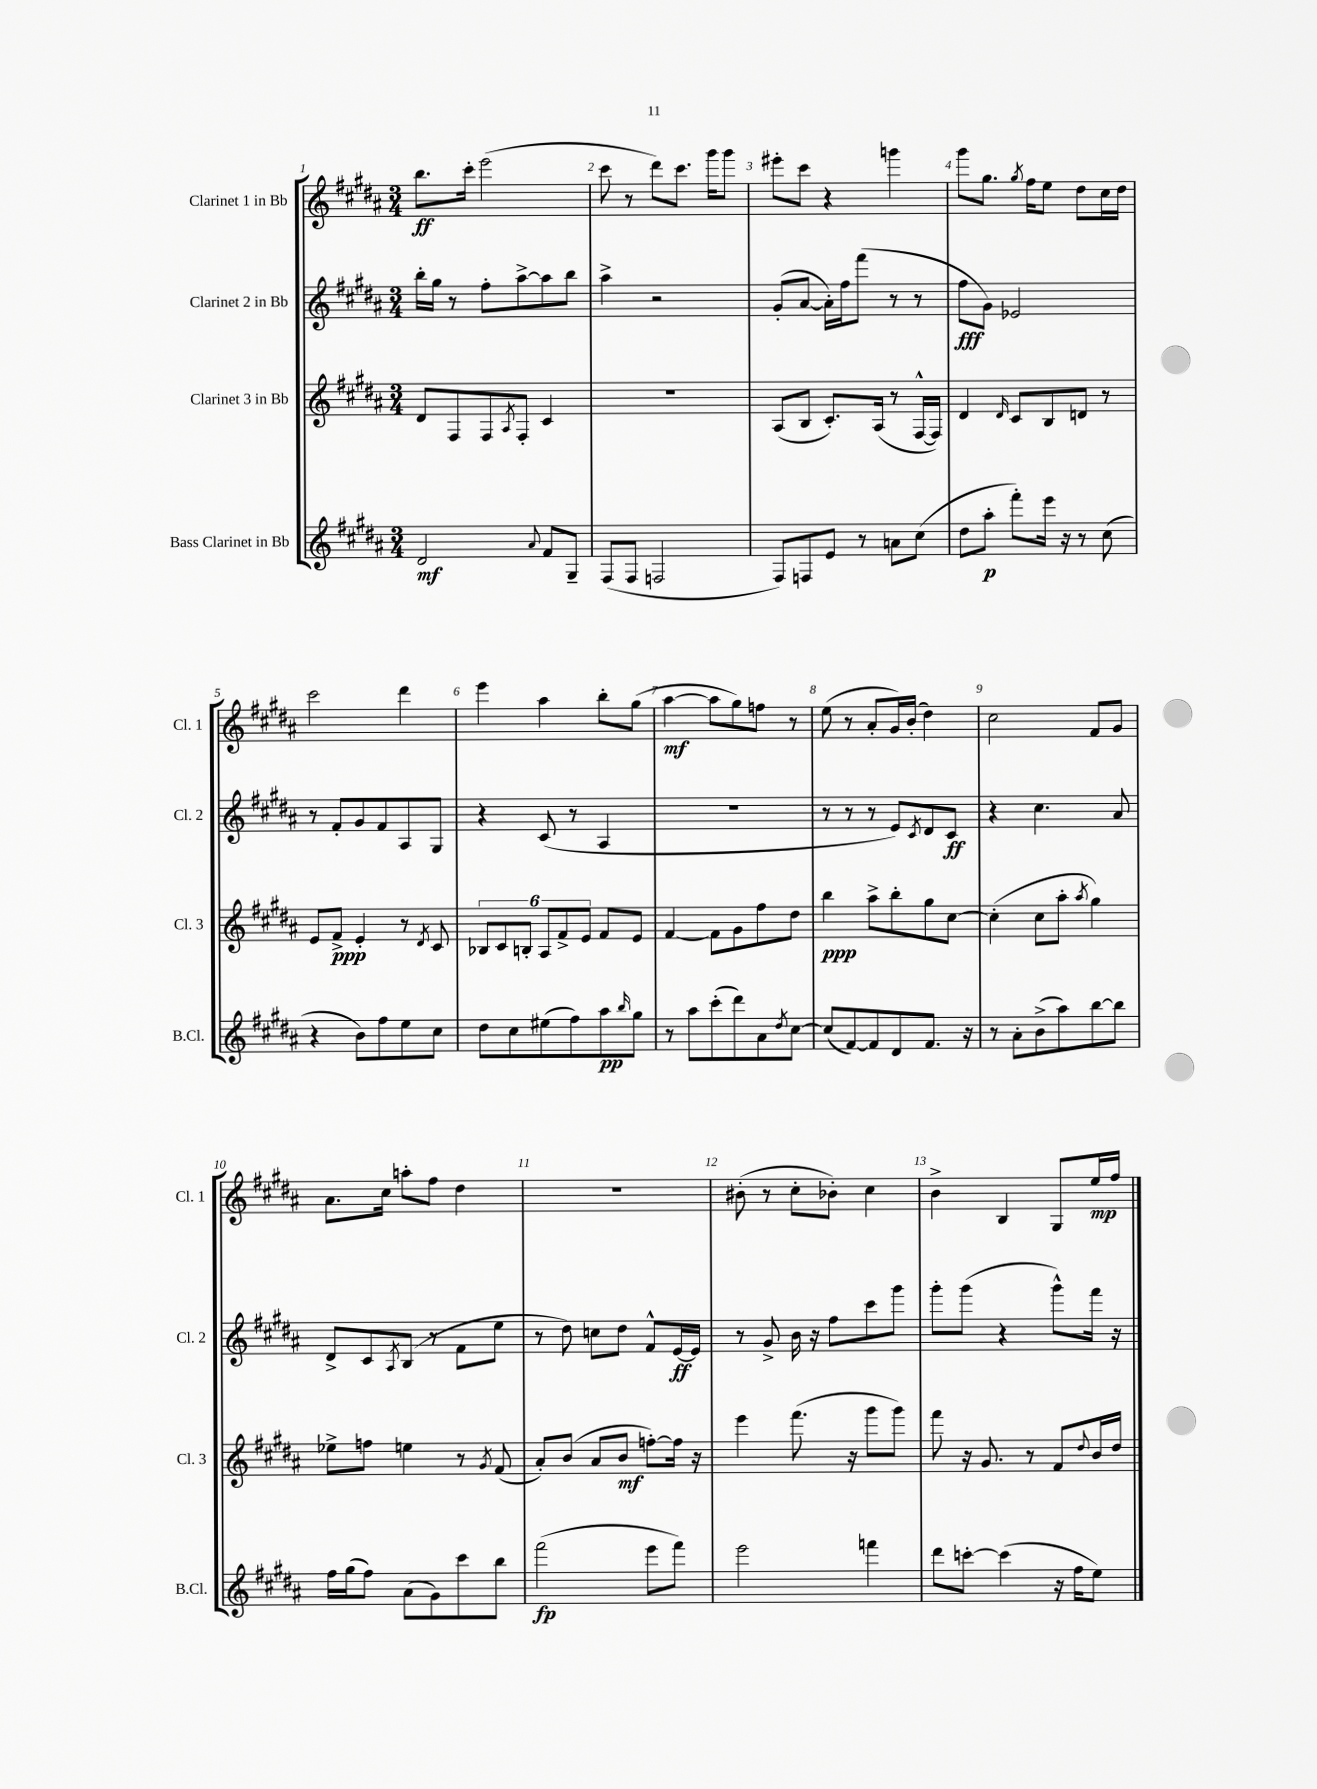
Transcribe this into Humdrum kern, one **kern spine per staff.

**kern	**dynam	**kern	**dynam	**kern	**dynam	**kern	**dynam
*part4	*part4	*part3	*part3	*part2	*part2	*part1	*part1
*staff4	*staff4	*staff3	*staff3	*staff2	*staff2	*staff1	*staff1
*I"Bass Clarinet in Bb	*	*I"Clarinet 3 in Bb	*	*I"Clarinet 2 in Bb	*	*I"Clarinet 1 in Bb	*
*I'B.Cl.	*	*I'Cl. 3	*	*I'Cl. 2	*	*I'Cl. 1	*
*clefG2	*	*clefG2	*	*clefG2	*	*clefG2	*
*k[f#c#g#d#a#]	*	*k[f#c#g#d#a#]	*	*k[f#c#g#d#a#]	*	*k[f#c#g#d#a#]	*
*M3/4	*	*M3/4	*	*M3/4	*	*M3/4	*
=1	=1	=1	=1	=1	=1	=1	=1
2d#/	mf	8d#/L	.	16bb'\LL	.	8.bb\L	ff
.	.	.	.	16gg#\JJ	.	.	.
.	.	8F#/	.	8r	.	.	.
.	.	.	.	.	.	16ccc#'\Jk	.
.	.	8F#/	.	8ff#'\L	.	(2eee\	.
.	.	8qA#/	.	.	.	.	.
.	.	8F#'/J	.	[8aa#^\	.	.	.
8qqa#/	.	.	.	.	.	.	.
8f#/L	.	4c#/	.	8aa#\]	.	.	.
8G#~/J	.	.	.	8bb\J	.	.	.
=2	=2	=2	=2	=2	=2	=2	=2
(8F#/L	.	2.r	.	4aa#^\	.	8ccc#\	.
8F#/J	.	.	.	.	.	8r	.
2Fn/	.	.	.	2r	.	8ddd#\L)	.
.	.	.	.	.	.	8.ccc#\J	.
.	.	.	.	.	.	16ggg#\KL	.
.	.	.	.	.	.	8ggg#\J	.
=3	=3	=3	=3	=3	=3	=3	=3
8F#/L)	.	(8A#/L	.	(8g#'/L	.	8eee#X'\L	.
8Fn/	.	8B/J	.	[8a#/J	.	8ccc#\J	.
8e/J	.	8.c#'/L)	.	16a#'\LL])	.	4r	.
.	.	.	.	16ff#\J	.	.	.
8r	.	.	.	(8fff#\J	.	.	.
.	.	(16A#/Jk	.	.	.	.	.
8an\L	.	8r	.	8r	.	4gggn\	.
(8cc#\J	.	[16F#^^/LL	.	8r	.	.	.
.	.	16F#/JJ])	.	.	.	.	.
=4	=4	=4	=4	=4	=4	=4	=4
8dd#\L	.	4d#/	.	8ff#\L	fff	8ggg#\L	.
8aa#'\J	p	.	.	8g#\J)	.	8.gg#\J	.
.	.	16qqd#/	.	.	.	.	.
8fff#'\L)	.	8c#/L	.	2e-X/	.	.	.
.	.	.	.	.	.	8qgg#/	.
.	.	.	.	.	.	16ff#\KL	.
16eee\Jk	.	8B/	.	.	.	8ee\J	.
16r	.	.	.	.	.	.	.
8r	.	8dn/J	.	.	.	8dd#\L	.
(8cc#\	.	8r	.	.	.	16cc#\L	.
.	.	.	.	.	.	16dd#\JJ	.
!!LO:LB:g=z
=5	=5	=5	=5	=5	=5	=5	=5
4r	.	8e/L	.	8r	.	2ccc#\	.
.	.	8f#^/J	ppp	8f#'/L	.	.	.
8b\L)	.	4e'/	.	8g#/	.	.	.
8ff#\	.	.	.	8f#/	.	.	.
8ee\	.	8r	.	8A#/	.	4ddd#\	.
.	.	8qd#/	.	.	.	.	.
8cc#\J	.	8c#/	.	8G#/J	.	.	.
=6	=6	=6	=6	=6	=6	=6	=6
8dd#\L	.	12B-X/L	.	4r	.	4eee\	.
.	.	12c#/	.	.	.	.	.
8cc#\	.	.	.	.	.	.	.
.	.	12Bn'/J	.	.	.	.	.
(8ee#X\	.	12A#/L	.	(8c#/	.	4aa#\	.
.	.	12f#^/	.	.	.	.	.
8ff#\)	.	.	.	8r	.	.	.
.	.	12e/J	.	.	.	.	.
8aa#\	pp	8f#/L	.	4A#/	.	8bb'\L	.
16qqbb/	.	.	.	.	.	.	.
8gg#\J	.	8e/J	.	.	.	(8gg#\J	.
=7	=7	=7	=7	=7	=7	=7	=7
8r	.	[4f#/	.	2.r	.	[4aa#\	mf
8aa#\L	.	.	.	.	.	.	.
(8ccc#'\	.	8f#\L]	.	.	.	8aa#\L]	.
8ddd#\)	.	8g#\	.	.	.	8gg#\)	.
8a#\	.	8ff#\	.	.	.	8ffn\J	.
8qdd#/	.	.	.	.	.	.	.
[8cc#\J	.	8dd#\J	.	.	.	8r	.
=8	=8	=8	=8	=8	=8	=8	=8
(8cc#/L]	.	4bb\	ppp	8r	.	(8ee\	.
[8f#/)	.	.	.	8r	.	8r	.
8f#/]	.	8aa#^\L	.	8r	.	8a#'/L	.
8d#/	.	8bb'\	.	8e/L)	.	16g#/L)	.
.	.	.	.	.	.	(16b'/JJ	.
.	.	.	.	8qc#/	.	.	.
8.f#/J	.	8gg#\	.	8d#/	.	4dd#\)	.
.	.	[8cc#\J	.	8c#/J	ff	.	.
16r	.	.	.	.	.	.	.
=9	=9	=9	=9	=9	=9	=9	=9
8r	.	(4cc#'\]	.	4r	.	2cc#\	.
8a#'\L	.	.	.	.	.	.	.
(8b^\	.	8cc#\L	.	4.cc#\	.	.	.
8aa#\)	.	8aa#'\J	.	.	.	.	.
.	.	8qaa#/	.	.	.	.	.
[8bb\	.	4gg#\)	.	.	.	8f#/L	.
8bb\J]	.	.	.	8a#/	.	8g#/J	.
!!LO:LB:g=z
=10	=10	=10	=10	=10	=10	=10	=10
16ff#\LL	.	8ee-X^\L	.	8d#^/L	.	8.a#\L	.
(16gg#\J	.	.	.	.	.	.	.
8ff#\J)	.	8ffn\J	.	8c#/	.	.	.
.	.	.	.	.	.	16cc#\Jk	.
.	.	.	.	8qA#/	.	.	.
(8a#\L	.	4een\	.	(8B/J	.	8aan'\L	.
8g#\)	.	.	.	8r	.	8ff#\J	.
8ccc#\	.	8r	.	8f#\L	.	4dd#\	.
.	.	8qg#/	.	.	.	.	.
8bb\J	.	(8f#/	.	8ee\J	.	.	.
=11	=11	=11	=11	=11	=11	=11	=11
(2fff#\	fp	8a#'/L)	.	8r	.	2.r	.
.	.	(8b/J	.	8dd#\)	.	.	.
.	.	8a#/L	.	8ccn\L	.	.	.
.	.	8b/J	mf	8dd#\J	.	.	.
8eee\L	.	[8ffn'\L)	.	8f#^^/L	.	.	.
8fff#\J)	.	16ff\Jk]	.	[16e/L	ff	.	.
.	.	16r	.	16e/JJ]	.	.	.
=12	=12	=12	=12	=12	=12	=12	=12
2eee\	.	4eee\	.	8r	.	(8b#X'\	.
.	.	.	.	8g#^/	.	8r	.
.	.	(8.fff#\	.	16b\	.	8cc#'\L	.
.	.	.	.	16r	.	.	.
.	.	.	.	8ff#\L	.	8b-X'\J)	.
.	.	16r	.	.	.	.	.
4fffn\	.	8ggg#\L	.	8ccc#\	.	4cc#\	.
.	.	8ggg#\J)	.	8ggg#\J	.	.	.
=13	=13	=13	=13	=13	=13	=13	=13
8ddd#\L	.	8fff#\	.	8ggg#'\L	.	4b^\	.
[8cccn'\J	.	16r	.	(8ggg#\J	.	.	.
.	.	8.g#/	.	.	.	.	.
(4ccc\]	.	.	.	4r	.	4B/	.
.	.	8r	.	.	.	.	.
16r	.	8f#/L	.	8ggg#^^\L)	.	8G#/L	.
16ff#\KL	.	.	.	.	.	.	.
.	.	8qqdd#/	.	.	.	.	.
8ee\J)	.	16b/L	.	16fff#\Jk	.	16ee/L	mp
.	.	16dd#/JJ	.	16r	.	16ff#/JJ	.
==	==	==	==	==	==	==	==
*-	*-	*-	*-	*-	*-	*-	*-
